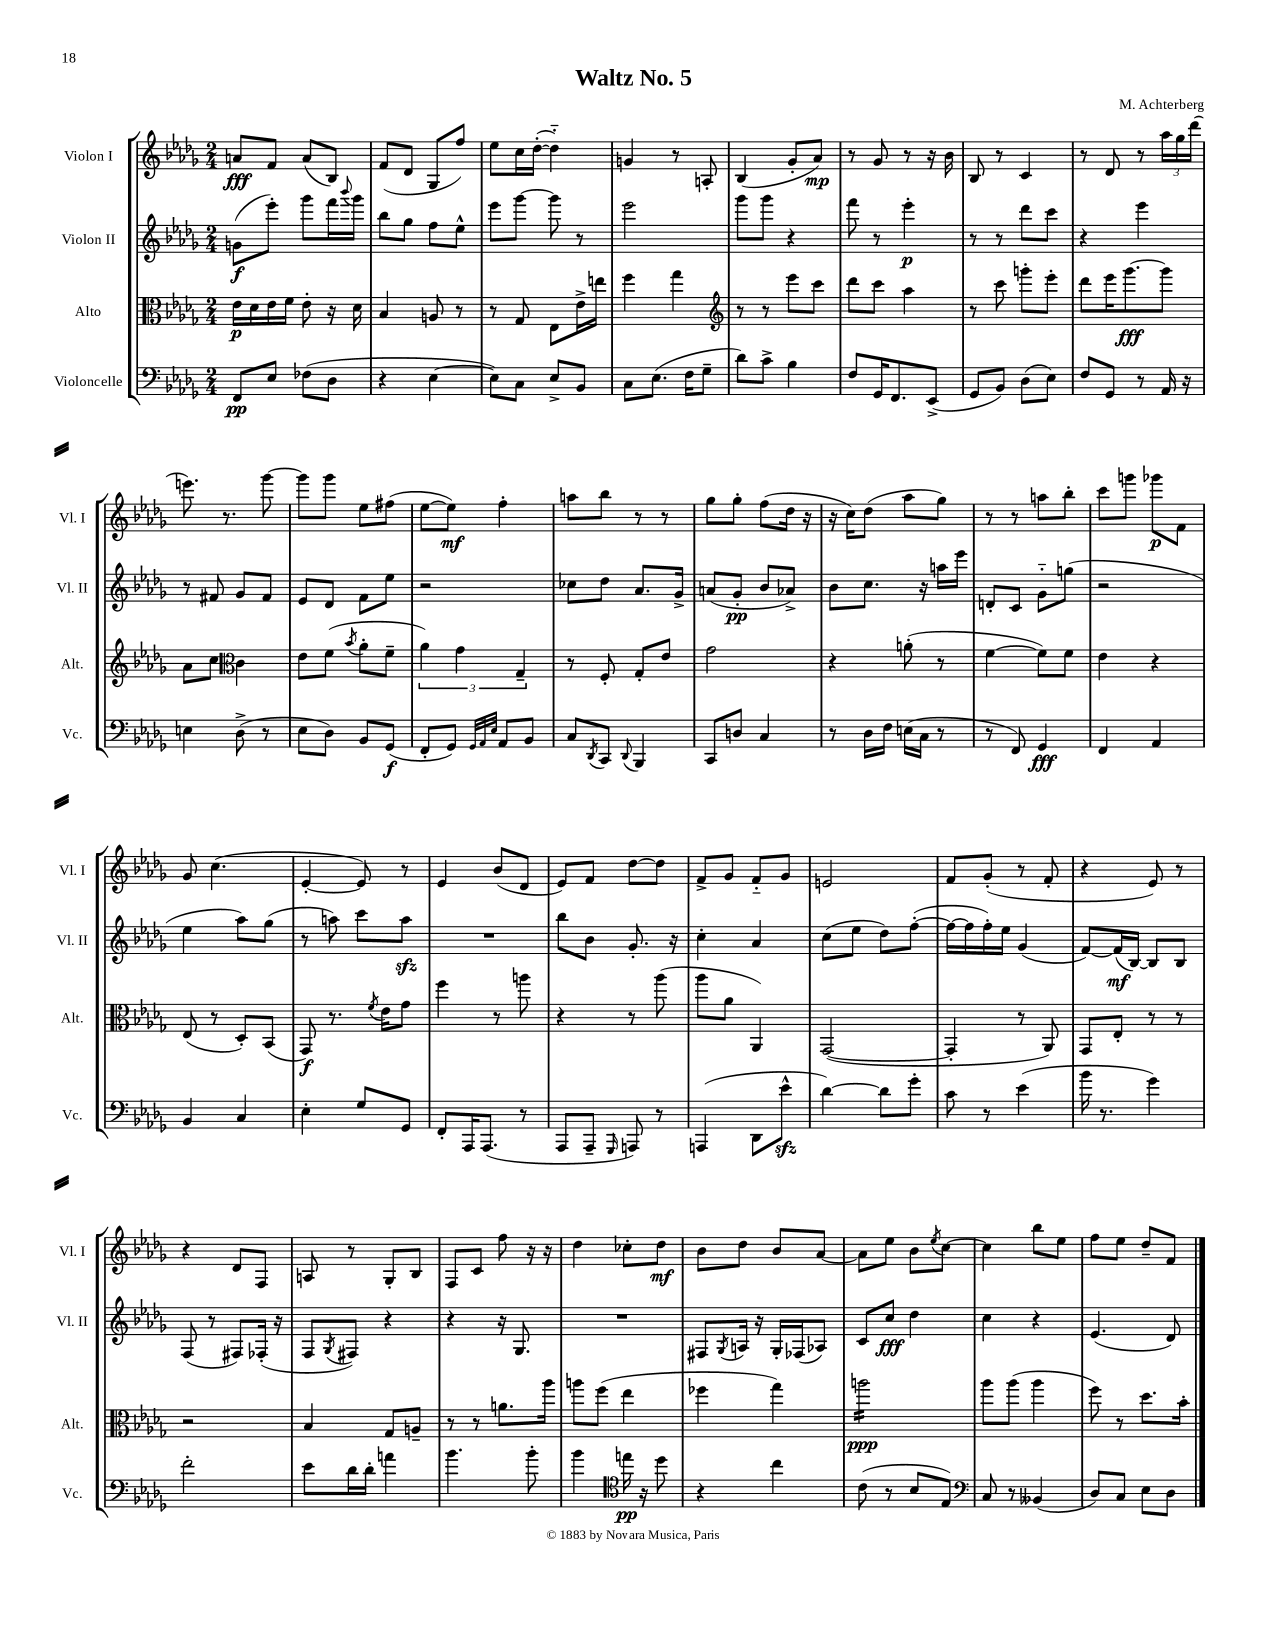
\header { title = "Waltz No. 5" composer = "M. Achterberg" }
<<
\new StaffGroup <<
\new Staff = "s0" \with { instrumentName = "Violon I" shortInstrumentName = "Vl. I" } {
    \clef treble \key des \major \numericTimeSignature \time 2/4
    a'8\fff f'8 a'8( bes8) |
    f'8( des'8 ges8 f''8) |
    ees''8 c''16 des''16~-.( des''4-_) |
    g'4 r8 a8-. |
    bes4( ges'8-. aes'8\mp) |
    r8 ges'8 r8 r16 bes'16 |
    bes8 r8 c'4 |
    r8 des'8 r8 \tuplet 3/2 { aes''16 ges''16 des'''16( } |
    e'''8.) r8. ges'''8~ |
    ges'''8 ges'''8 ees''8 fis''8( |
    ees''8~ ees''8\mf) f''4-. |
    a''8 bes''8 r8 r8 |
    ges''8 ges''8-. f''8( des''16 r16 |
    r16 c''16) des''8( aes''8 ges''8) |
    r8 r8 a''8 bes''8-. |
    c'''8 g'''8 ges'''8\p f'8 |
    ges'8 c''4.( |
    ees'4~-. ees'8) r8 |
    ees'4 bes'8( des'8 |
    ees'8) f'8 des''8~ des''8 |
    f'8-> ges'8 f'8-_ ges'8 |
    e'2 |
    f'8 ges'8-.( r8 f'8-. |
    r4 ees'8) r8 |
    r4 des'8 f8 |
    a8 r8 ges8-. bes8 |
    f8 c'8 f''8 r16 r16 |
    des''4 ces''8-. des''8\mf |
    bes'8 des''8 bes'8 aes'8~ |
    aes'8 ees''8 bes'8 \acciaccatura { ees''8 } c''8~ |
    c''4 bes''8 ees''8 |
    f''8 ees''8 des''8-- f'8 \bar "|." |
}
\new Staff = "s1" \with { instrumentName = "Violon II" shortInstrumentName = "Vl. II" } {
    \clef treble \key des \major \numericTimeSignature \time 2/4
    g'8\f( ees'''8-.) ges'''8 f'''16 \appoggiatura { bes'''8 } ges'''16 |
    bes''8 ges''8 f''8 ees''8-^ |
    ees'''8 ges'''8~ ges'''8 r8 |
    ees'''2 |
    ges'''8 ges'''8 r4 |
    f'''8 r8 ees'''4-.\p |
    r8 r8 des'''8 c'''8 |
    r4 ees'''4 |
    r8 fis'8 ges'8 fis'8 |
    ees'8 des'8 f'8 ees''8 |
    r2 |
    ces''8 des''8 aes'8. ges'16-> |
    a'8( ges'8-.\pp bes'8 aes'8->) |
    bes'8 c''8. r16 a''16 ees'''16 |
    d'8-. c'8 ges'8-_ g''8( |
    r2 |
    ees''4 aes''8) ges''8( |
    r8 a''8) c'''8 a''8\sfz |
    R2 |
    bes''8 bes'8 ges'8.-. r16 |
    c''4-. aes'4 |
    c''8( ees''8 des''8) f''8~-.( |
    f''16~ f''16 f''16-.) ees''16 ges'4( |
    f'8~) f'16\mf( bes16~) bes8 bes8 |
    f8( r8 fis8) fes16-.( r16 |
    f8 \acciaccatura { ges8 } fis8) r4 |
    r4 r16 ges8. |
    R2 |
    fis8 \acciaccatura { ges8 } a16 r16 ges16-. fes16( aes8) |
    c'8 c''8\fff des''4 |
    c''4 r4 |
    ees'4.( des'8) \bar "|." |
}
\new Staff = "s2" \with { instrumentName = "Alto" shortInstrumentName = "Alt." } {
    \clef alto \key des \major \numericTimeSignature \time 2/4
    ees'16\p des'16 ees'16 f'16 ees'8-. r16 des'16 |
    bes4 a8 r8 |
    r8 ges8 ees8 ees'16-> e''16 |
    f''4 ges''4 |
    \clef treble r8 r8 ees'''8 c'''8 |
    des'''8 c'''8 aes''4 |
    r8 c'''8 g'''8-. ees'''8-. |
    des'''8 ees'''16 ges'''8.~\fff ges'''8 |
    aes'8 c''8 \clef alto c'4 |
    ees'8 f'8( \acciaccatura { bes'8 } aes'8-. f'8-- |
    \tuplet 3/2 { aes'4) ges'4 ges4-- } |
    r8 f8-. ges8-. ees'8 |
    ges'2 |
    r4 a'8-.( r8 |
    f'4~ f'8) f'8 |
    ees'4 r4 |
    ees8( r8 des8-.) bes,8( |
    ges,8\f) r8. \acciaccatura { f'8 } ees'16 ges'8 |
    f''4 r8 a''8 |
    r4 r8 aes''8( |
    aes''8 aes'8 aes,4) |
    ges,2~( |
    ges,4-. r8 aes,8) |
    ges,8 ees8-. r8 r8 |
    r2 |
    bes4 ges8 a8-- |
    r8 r8 a'8. aes''16 |
    a''8 f''8( ees''4 |
    fes''4 ges''4) |
    a''2:16\ppp |
    aes''8 aes''8( aes''4 |
    f''8) r8 des''8. bes'16-. \bar "|." |
}
\new Staff = "s3" \with { instrumentName = "Violoncelle" shortInstrumentName = "Vc." } {
    \clef bass \key des \major \numericTimeSignature \time 2/4
    f,8\pp ees8 fes8( des8 |
    r4 ees4~ |
    ees8) c8 ees8-> bes,8 |
    c8 ees8.( f16 ges8-- |
    des'8) c'8-> bes4 |
    f8 ges,16 f,8. ees,8->( |
    ges,8 bes,8) des8( ees8) |
    f8 ges,8 r8 aes,16 r16 |
    e4 des8->( r8 |
    ees8 des8) bes,8 ges,8\f( |
    f,8-. ges,8) \grace { ges,32 aes,32 ees32 } aes,8 bes,8 |
    c8 \acciaccatura { des,8 } c,8 \appoggiatura { des,8 } bes,,4 |
    c,8 d8 c4 |
    r8 des16 f16 e16( c16 r8 |
    r8 f,8) ges,4\fff |
    f,4 aes,4 |
    bes,4 c4 |
    ees4-. ges8 ges,8 |
    f,8-. aes,,16 aes,,8.( r8 |
    aes,,8 aes,,8-- \grace { ges,,16 } a,,8) r8 |
    a,,4( des,8 ees'8-^\sfz |
    des'4~) des'8 ges'8-. |
    c'8 r8 ees'4( |
    bes'16 r8. ges'4) |
    f'2-. |
    ees'8 des'16 des'16-. a'4 |
    bes'4. bes'8-. |
    bes'4 \clef tenor e''16\pp r16 des''8 |
    r4 c''4 |
    c'8( r8 bes8 ees8) |
    \clef bass c8 r8 beses,4( |
    des8) c8 ees8 des8 \bar "|." |
}
>>
>>
\layout { \context { \Score \remove "Bar_number_engraver" } }
